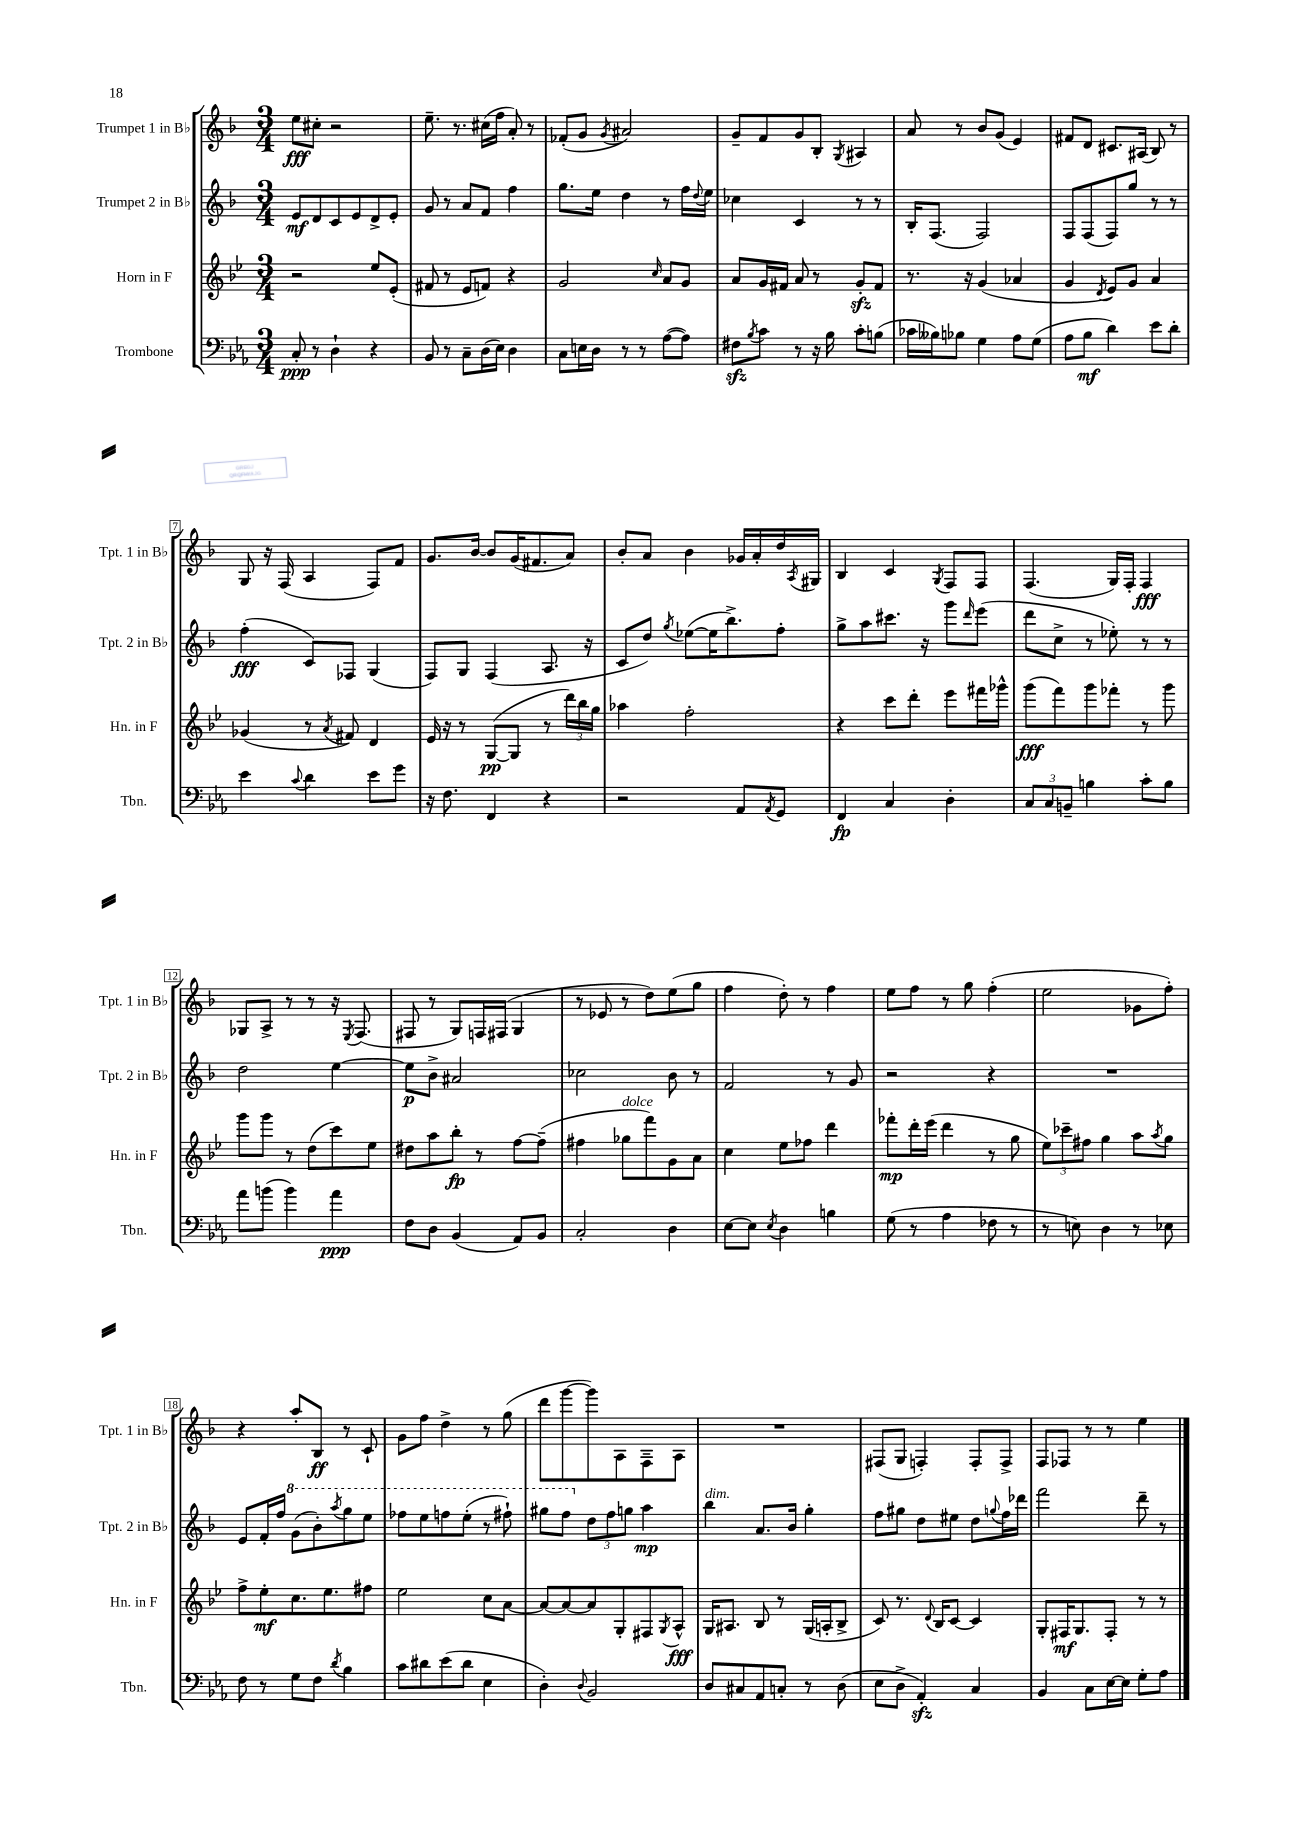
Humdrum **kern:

**kern	**dynam	**kern	**dynam	**kern	**dynam	**kern	**dynam
*part4	*part4	*part3	*part3	*part2	*part2	*part1	*part1
*staff4	*staff4	*staff3	*staff3	*staff2	*staff2	*staff1	*staff1
*I"Trombone	*	*I"Horn in F	*	*I"Trumpet 2 in B♭	*	*I"Trumpet 1 in B♭	*
*I'Tbn.	*	*I'Hn. in F	*	*I'Tpt. 2 in B♭	*	*I'Tpt. 1 in B♭	*
*clefF4	*	*clefG2	*	*clefG2	*	*clefG2	*
*k[b-e-a-]	*	*k[b-e-]	*	*k[b-]	*	*k[b-]	*
*M3/4	*	*M3/4	*	*M3/4	*	*M3/4	*
=1	=1	=1	=1	=1	=1	=1	=1
8C'/	ppp	2r	.	8e/L	mf	8ee\L	fff
8r	.	.	.	8d/	.	8cc#X'\J	.
4D`\	.	.	.	8c/	.	2r	.
.	.	.	.	8e/	.	.	.
4r	.	8ee-/L	.	8d^/	.	.	.
.	.	(8e-'/J	.	8e'/J	.	.	.
=2	=2	=2	=2	=2	=2	=2	=2
8BB-/	.	8f#X/	.	8g/	.	8.ee~\	.
8r	.	8r	.	8r	.	.	.
.	.	.	.	.	.	8.r	.
8C~\L	.	8e-/L	.	8a/L	.	.	.
(16D\L	.	8fn/J)	.	8f/J	.	(16cc#X\LL	.
16E-\JJ)	.	.	.	.	.	16ff\JJ	.
4D\	.	4r	.	4ff\	.	8a'/)	.
.	.	.	.	.	.	8r	.
=3	=3	=3	=3	=3	=3	=3	=3
8C\L	.	2g/	.	8.gg\L	.	(8f-X'/L	.
16En\L	.	.	.	.	.	8g/J	.
16D\JJ	.	.	.	16ee\Jk	.	.	.
.	.	.	.	.	.	8qg/	.
8r	.	.	.	4dd\	.	2a#X/)	.
8r	.	.	.	.	.	.	.
.	.	16qqcc/	.	.	.	.	.
([8A-\L	.	8a/L	.	8r	.	.	.
8A-\J])	.	8g/J	.	16ff\LL	.	.	.
.	.	.	.	8qqdd/	.	.	.
.	.	.	.	16ee\JJ	.	.	.
=4	=4	=4	=4	=4	=4	=4	=4
8F#Xzz\L	.	8a/L	.	4cc-X\	.	8g~/L	.
8qB-/	.	.	.	.	.	.	.
8c\J	.	16g/L	.	.	.	8f/	.
.	.	16f#X/JJ	.	.	.	.	.
8r	.	8a/	.	4c/	.	8g/	.
16r	.	8r	.	.	.	8B-'/J	.
16B-\	.	.	.	.	.	.	.
.	.	.	.	.	.	8qG/	.
8c'\L	.	8gzz'/L	.	8r	.	4A#X/	.
(8Bn\J	.	8f#/J	.	8r	.	.	.
=5	=5	=5	=5	=5	=5	=5	=5
16c-X\LL	.	8.r	.	16B-'/KL	.	8a/	.
16B--X\J)	.	.	.	(8.F/J	.	.	.
8B-X\J	.	.	.	.	.	8r	.
.	.	16r	.	.	.	.	.
4G\	.	(4g/	.	2F/)	.	8b-/L	.
.	.	.	.	.	.	(8g/J	.
8A-\L	.	4a-X/	.	.	.	4e/)	.
(8G\J	.	.	.	.	.	.	.
=6	=6	=6	=6	=6	=6	=6	=6
8A-\L	.	4g/	.	8F/L	.	8f#X/L	.
8B-\J	mf	.	.	(8F/	.	8d/J	.
.	.	8qd/	.	.	.	.	.
4d\)	.	8e-/L)	.	8F/)	.	8.c#X/L	.
.	.	8g/J	.	8gg/J	.	.	.
.	.	.	.	.	.	(16A#X/Jk	.
8e-\L	.	4a/	.	8r	.	8B-/)	.
8d'\J	.	.	.	8r	.	8r	.
!!LO:LB:g=z
=7	=7	=7	=7	=7	=7	=7	=7
4e-\	.	(4g-X/	.	(4ff'\	fff	8G/	.
.	.	.	.	.	.	16r	.
.	.	.	.	.	.	(16F/	.
8qqc/	.	.	.	.	.	.	.
4d\	.	8r	.	8c/L)	.	4A/	.
.	.	8qa/	.	.	.	.	.
.	.	8f#X/)	.	8F-X/J	.	.	.
8e-\L	.	4d/	.	(4G/	.	8F/L)	.
8g\J	.	.	.	.	.	8f/J	.
=8	=8	=8	=8	=8	=8	=8	=8
16r	.	16e-/	.	8F/L)	.	8.g/L	.
8.F\	.	16r	.	.	.	.	.
.	.	8r	.	8G/J	.	.	.
.	.	.	.	.	.	[16b-/Jk	.
4FF/	.	([8G/L	pp	(4F/	.	8b-/L]	.
.	.	8G/J]	.	.	.	(16g/K	.
.	.	.	.	.	.	8.f#X/	.
4r	.	8r	.	8.A/	.	.	.
.	.	24ddd\LL)	.	.	.	8a/J)	.
.	.	24bb-\	.	.	.	.	.
.	.	.	.	16r	.	.	.
.	.	24gg\JJ	.	.	.	.	.
=9	=9	=9	=9	=9	=9	=9	=9
2r	.	4aa-X\	.	8c/L	.	8b-'/L	.
.	.	.	.	8dd/J)	.	8a/J	.
.	.	.	.	8qgg/	.	.	.
.	.	2ff'\	.	([8ee-X\L	.	4b-\	.
.	.	.	.	16ee-\K]	.	.	.
.	.	.	.	8.bb-^\)	.	.	.
8AA-/L	.	.	.	.	.	16g-X/LL	.
.	.	.	.	.	.	16a'/	.
8qAA-/	.	.	.	.	.	.	.
8GG/J	.	.	.	8ff'\J	.	16dd/	.
.	.	.	.	.	.	8qA/	.
.	.	.	.	.	.	16G#X/JJ	.
=10	=10	=10	=10	=10	=10	=10	=10
4FF/	fp	4r	.	8gg^\L	.	4B-/	.
.	.	.	.	8aa\	.	.	.
4C/	.	8ccc\L	.	8.ccc#X\J	.	4c/	.
.	.	8ddd'\J	.	.	.	.	.
.	.	.	.	16r	.	.	.
.	.	.	.	.	.	8qG/	.
4D'\	.	8eee-\L	.	8ggg\L	.	8F/L	.
.	.	.	.	16qqddd/	.	.	.
.	.	16fff#X\L	.	(8eee\J	.	8F/J	.
.	.	16ggg-X^^\JJ	.	.	.	.	.
=11	=11	=11	=11	=11	=11	=11	=11
12C/L	.	(8ggg\L	fff	8ddd\L	.	(4.F/	.
12C/	.	.	.	.	.	.	.
.	.	8fff\)	.	8cc^\J	.	.	.
12BBn~/J	.	.	.	.	.	.	.
4Bn\	.	8ggg\	.	8r	.	.	.
.	.	8fff-X'\J	.	8ee-X'\)	.	16G/LL)	.
.	.	.	.	.	.	16F'/JJ	.
8c'\L	.	8r	.	8r	.	4F/	fff
8B\J	.	8ggg\	.	8r	.	.	.
!!LO:LB:g=z
=12	=12	=12	=12	=12	=12	=12	=12
8a-\L	.	8ggg\L	.	2dd\	.	8G-X/L	.
(8bn\J	.	8ggg\J	.	.	.	8A^/J	.
4b\)	.	8r	.	.	.	8r	.
.	.	(8dd\L	.	.	.	8r	.
4a-\	ppp	8ccc\)	.	[4ee\	.	16r	.
.	.	.	.	.	.	8qE/	.
.	.	.	.	.	.	(8.F/	.
.	.	8ee-\J	.	.	.	.	.
=13	=13	=13	=13	=13	=13	=13	=13
8F\L	.	8dd#X\L	.	8ee\L]	p	8F#X/	.
8D\J	.	8aa\	.	8b-^\J	.	8r	.
(4BB-/	.	8bb-'\J	fp	2a#X/	.	8G/L)	.
.	.	8r	.	.	.	16Fn/L	.
.	.	.	.	.	.	(16F#X/JJ	.
8AA-/L)	.	[8ff\L	.	.	.	4G/	.
8BB-/J	.	(8ff~\J]	.	.	.	.	.
=14	=14	=14	=14	=14	=14	=14	=14
2C'/	.	4ff#X\	.	2cc-X\	.	8r	.
.	.	.	.	.	.	8e-X/	.
!	!	!LO:TX:a:i:t=dolce	!	!	!	!	!
.	.	8gg-X\L	.	.	.	8r	.
.	.	8fff\)	.	.	.	8dd\L)	.
4D\	.	8g\	.	8b-\	.	(8ee\	.
.	.	8a\J	.	8r	.	8gg\J	.
=15	=15	=15	=15	=15	=15	=15	=15
[8E-\L	.	4cc\	.	2f/	.	4ff\	.
8E-\J]	.	.	.	.	.	.	.
8qE-/	.	.	.	.	.	.	.
4D\	.	8ee-\L	.	.	.	8dd'\)	.
.	.	8ff-X\J	.	.	.	8r	.
4Bn\	.	4ddd\	.	8r	.	4ff\	.
.	.	.	.	8g/	.	.	.
=16	=16	=16	=16	=16	=16	=16	=16
(8G\	.	8fff-X'\L	mp	2r	.	8ee\L	.
8r	.	16ddd'\L	.	.	.	8ff\J	.
.	.	(16eee-\JJ	.	.	.	.	.
4A-\	.	4ddd\	.	.	.	8r	.
.	.	.	.	.	.	8gg\	.
8F-X\	.	8r	.	4r	.	(4ff'\	.
8r	.	8gg\	.	.	.	.	.
=17	=17	=17	=17	=17	=17	=17	=17
8r	.	12ee-\L)	.	2.r	.	2ee\	.
.	.	12ccc-X~\	.	.	.	.	.
8En\)	.	.	.	.	.	.	.
.	.	12ff#X\J	.	.	.	.	.
4D\	.	4gg\	.	.	.	.	.
8r	.	8aa\L	.	.	.	8g-X\L	.
.	.	8qaa/	.	.	.	.	.
8E-X\	.	8gg\J	.	.	.	8ff'\J)	.
!!LO:LB:g=z
=18	=18	=18	=18	=18	=18	=18	=18
8F\	.	8ff^\L	.	8e/L	.	4r	.
8r	.	8ee-'\	mf	16f'/L	.	.	.
.	.	.	.	16ff/JJ	.	.	.
*	*	*	*	*8va	*	*	*
8G\L	.	8.cc\	.	(8gg\L	.	8aa'/L	.
8F\J	.	.	.	8bb-'\)	.	8B-/J	ff
.	.	8.ee-\	.	.	.	.	.
8qd/	.	.	.	8qaaa/	.	.	.
4B-\	.	.	.	8ggg\	.	8r	.
.	.	8ff#X\J	.	8eee\J	.	8c`/	.
=19	=19	=19	=19	=19	=19	=19	=19
8c\L	.	2ee-\	.	8fff-X\L	.	8g\L	.
8d#X\	.	.	.	8eee\	.	8ff\J	.
(8e-\	.	.	.	8fffn\	.	4dd^\	.
8d#\J	.	.	.	(8eee'\J	.	.	.
4E-\	.	8cc\L	.	8r	.	8r	.
.	.	[8a\J	.	8fff#X`\)	.	(8gg\	.
=20	=20	=20	=20	=20	=20	=20	=20
4D'\)	.	8a/L_	.	8ggg#X\L	.	8ddd\L	.
.	.	8a/_	.	8fff\J	.	[8ggg\	.
8qqD/	.	.	.	.	.	.	.
*	*	*	*	*X8va	*	*	*
2BB-/	.	8a/]	.	12dd\L	.	8ggg\])	.
.	.	.	.	12ff\	.	.	.
.	.	8G'/	.	.	.	8A\	.
.	.	.	.	12ggn\J	.	.	.
.	.	8F#X/	.	4aa\	mp	8F~\	.
.	.	8qG/	.	.	.	.	.
.	.	8A^^/J	fff	.	.	8A\J	.
=21	=21	=21	=21	=21	=21	=21	=21
!	!	!	!	!LO:TX:a:i:t=dim.	!	!	!
8D/L	.	16G/KL	.	4bb-\	.	2.r	.
.	.	8.A#X/J	.	.	.	.	.
8C#X/	.	.	.	.	.	.	.
8AA-/	.	8B-/	.	8.a/L	.	.	.
8Cn'/J	.	8r	.	.	.	.	.
.	.	.	.	16b-/Jk	.	.	.
8r	.	(16G/LL	.	4gg'\	.	.	.
.	.	16An'/J	.	.	.	.	.
(8D\	.	8B-^/J	.	.	.	.	.
=22	=22	=22	=22	=22	=22	=22	=22
8E-\L	.	8c/)	.	8ff\L	.	(8F#X/L	.
8D^\J	.	8.r	.	8gg#X\J	.	8G/J	.
4AA-zz'/)	.	.	.	8dd\L	.	4Fn'/)	.
.	.	8qqd/	.	.	.	.	.
.	.	16B-/KL	.	.	.	.	.
.	.	[8c/J	.	8ee#X\J	.	.	.
4C/	.	4c/]	.	8dd\L	.	8F'/L	.
.	.	.	.	8qqggn/	.	.	.
.	.	.	.	16ff\L	.	8F^/J	.
.	.	.	.	16ddd-X\JJ	.	.	.
=23	=23	=23	=23	=23	=23	=23	=23
4BB-/	.	8G'/L	.	2fff\	.	8F/L	.
.	.	16F#X/K	mf	.	.	8F-X/J	.
.	.	8.G/	.	.	.	.	.
8C\L	.	.	.	.	.	8r	.
[16E-\L	.	8F#'/J	.	.	.	8r	.
16E-\JJ]	.	.	.	.	.	.	.
8G'\L	.	8r	.	8ddd~\	.	4ee\	.
8A-\J	.	8r	.	8r	.	.	.
==	==	==	==	==	==	==	==
*-	*-	*-	*-	*-	*-	*-	*-
